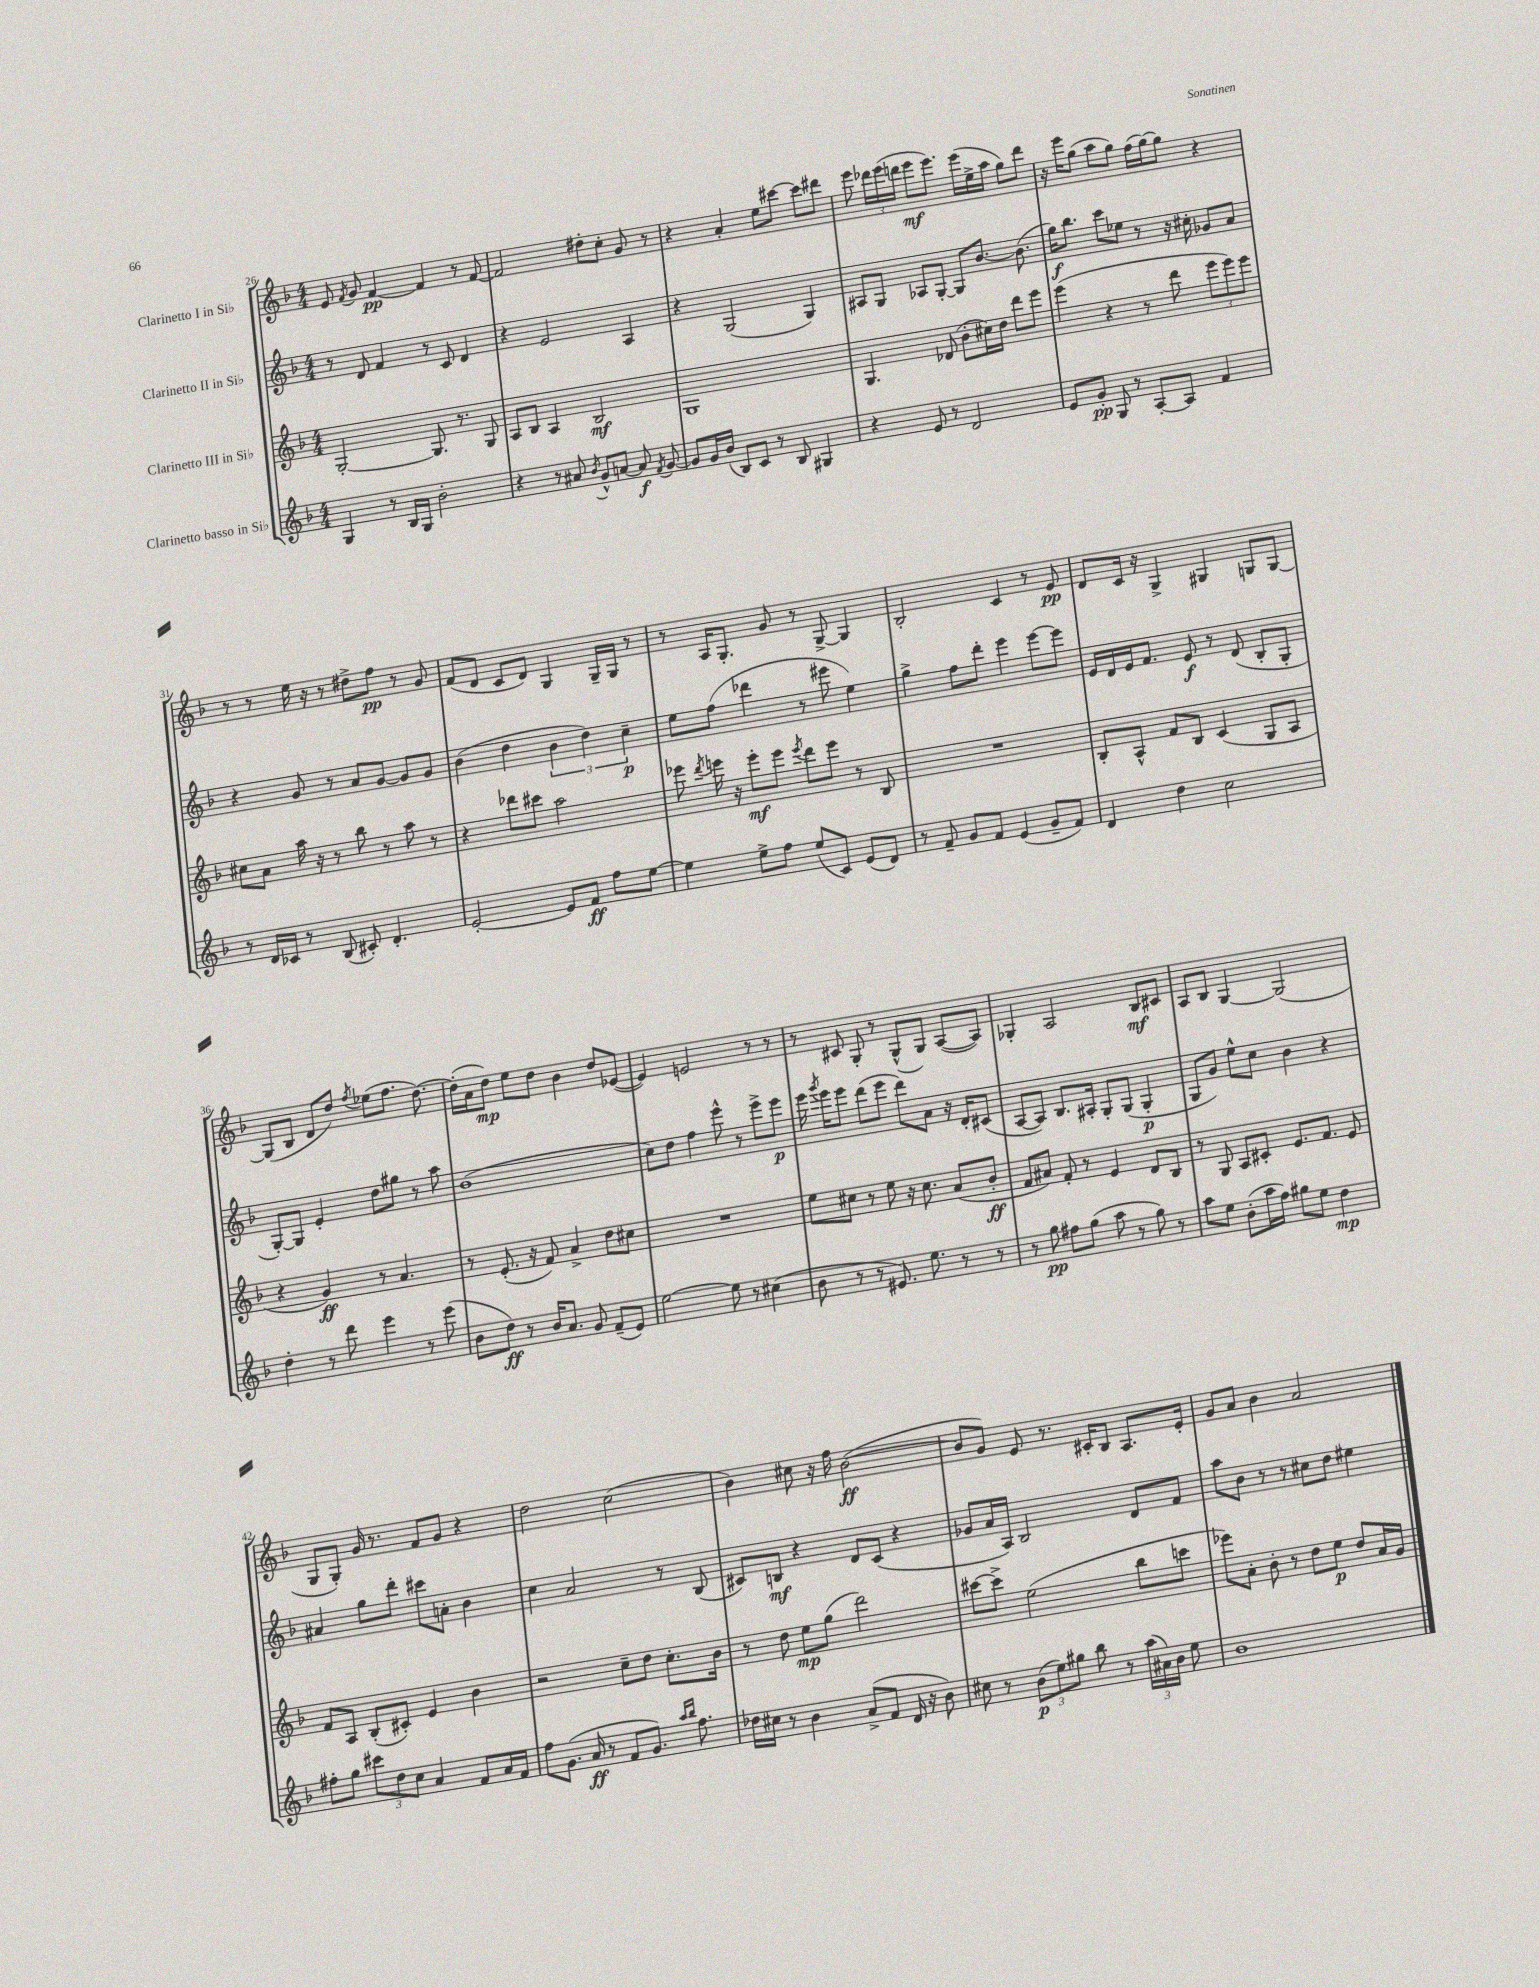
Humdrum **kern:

**kern	**dynam	**kern	**dynam	**kern	**dynam	**kern	**dynam
*part4	*part4	*part3	*part3	*part2	*part2	*part1	*part1
*staff4	*staff4	*staff3	*staff3	*staff2	*staff2	*staff1	*staff1
*I"Clarinetto basso in Si♭	*	*I"Clarinetto III in Si♭	*	*I"Clarinetto II in Si♭	*	*I"Clarinetto I in Si♭	*
*clefG2	*	*clefG2	*	*clefG2	*	*clefG2	*
*k[b-]	*	*k[b-]	*	*k[b-]	*	*k[b-]	*
*M4/4	*	*M4/4	*	*M4/4	*	*M4/4	*
=26	=26	=26	=26	=26	=26	=26	=26
4G/	.	[2G'/	.	8r	.	8e/	.
.	.	.	.	.	.	8qf/	.
.	.	.	.	8d/	.	8g/	.
8r	.	.	.	4f/	.	[4f/	pp
16B-/LL	.	.	.	.	.	.	.
16G/JJ	.	.	.	.	.	.	.
2b-'\	.	8.G/]	.	8r	.	4f/]	.
.	.	.	.	8c/	.	.	.
.	.	8.r	.	.	.	.	.
.	.	.	.	4d/	.	8r	.
.	.	8G/	.	.	.	[8f/	.
=27	=27	=27	=27	=27	=27	=27	=27
4r	.	8A/L	.	4r	.	2f/]	.
.	.	8B-/J	.	.	.	.	.
8r	.	4A/	.	2e/	.	.	.
8a#X/	.	.	.	.	.	.	.
8qb-/	.	.	.	.	.	.	.
8g^^/L	.	2B-/	mf	.	.	8dd#X'\L	.
[8an/J	.	.	.	.	.	8cc'\J	.
8a/]	f	.	.	4A/	.	8g/	.
8qf/	.	.	.	.	.	.	.
[8g/	.	.	.	.	.	8r	.
=28	=28	=28	=28	=28	=28	=28	=28
8g/L]	.	1G	.	4r	.	4r	.
16g/L	.	.	.	.	.	.	.
(16b-/JJ	.	.	.	.	.	.	.
8B-/L)	.	.	.	(2G/	.	4a'/	.
8c/J	.	.	.	.	.	.	.
8r	.	.	.	.	.	8ee\L	.
8B-/	.	.	.	.	.	[8ccc#X\J	.
4G#X/	.	.	.	4G/)	.	8ccc#\L]	.
.	.	.	.	.	.	8ddd#X\J	.
=29	=29	=29	=29	=29	=29	=29	=29
4r	.	4.G/	.	8A#X/L	.	8eee\	.
.	.	.	.	8G/J	.	24ddd-X\LL	.
.	.	.	.	.	.	(24eee\	.
.	.	.	.	.	.	24dddn\JJ	.
8e/	.	.	.	8A-X/L	.	8eee\L	mf
8r	.	(8d-X/	.	[8G'/J	.	8.eee\J)	.
2d/	.	8b-'\L	.	8G/L]	.	.	.
.	.	.	.	.	.	(16eee\LL	.
.	.	16cc#X\L)	.	[8.b-/J	.	16ee^\	.
.	.	16dd\JJ	.	.	.	16aa\JJ	.
.	.	8ddd\L	.	.	.	8gg\L)	.
.	.	.	.	(8.b-\]	.	.	.
.	.	8eee\J	.	.	.	8ddd\J	.
=30	=30	=30	=30	=30	=30	=30	=30
8e/L	.	(4eee\	.	16gg\KL)	f	16r	.
.	.	.	.	8.bb-\J	.	16eee\KL	.
8g'/J	pp	.	.	.	.	(8gg\J	.
8G/	.	4r	.	8ccc\L	.	8aa\L	.
8r	.	.	.	8ee-X\J	.	8gg\J)	.
[8A'/L	.	8r	.	8r	.	(16ff\LL	.
.	.	.	.	.	.	[16gg\J)	.
8A/J]	.	8ddd\	.	16r	.	8gg\J]	.
.	.	.	.	16cc#X'\	.	.	.
4f/	.	12eee\L	.	8g-X/L	.	4r	.
.	.	12eee\)	.	.	.	.	.
.	.	.	.	8a/J	.	.	.
.	.	12eee\J	.	.	.	.	.
!!LO:LB:g=z
=31	=31	=31	=31	=31	=31	=31	=31
8r	.	8cc#X\L	.	4r	.	8r	.
16d/LL	.	8a\J	.	.	.	8r	.
16c-X/JJ	.	.	.	.	.	.	.
8r	.	16aa\	.	8g/	.	16ee\	.
.	.	16r	.	.	.	16r	.
(8B-/	.	8r	.	8r	.	8r	.
8c#X'/)	.	8bb-\	.	8a/L	.	8dd#X^\L	.
4.d'/	.	8r	.	[8g/J	.	8ff\J	pp
.	.	8aa\	.	8g/L]	.	8r	.
.	.	8r	.	8g/J	.	8g/	.
=32	=32	=32	=32	=32	=32	=32	=32
[2e'/	.	4r	.	(4b-\	.	(8f/L	.
.	.	.	.	.	.	8d/J	.
.	.	8ddd-X\L	.	4dd\	.	8c/L	.
.	.	8ccc#X\J	.	.	.	8d/J)	.
8e/L]	.	2aa\	.	6b-\	.	4G/	.
8f/J	ff	.	.	.	.	.	.
.	.	.	.	6dd\)	.	.	.
8ff\L	.	.	.	.	.	16G~/LL	.
.	.	.	.	.	.	16G/JJ	.
.	.	.	.	6cc~\	p	.	.
[8ee\J	.	.	.	.	.	8r	.
=33	=33	=33	=33	=33	=33	=33	=33
4ee\]	.	8eee-X\	.	8ee\L	.	8r	.
.	.	8qddd/	.	.	.	.	.
.	.	16eeen\	.	(8ff\J	.	16A/KL	.
.	.	16r	.	.	.	8.G'/J	.
8ee^\L	.	8eee'\L	mf	4ddd-X\	.	.	.
8ff\J	.	8eee\J	.	.	.	8g/	.
.	.	8qeee/	.	.	.	.	.
(8ee/L	.	8ddd\L	.	8r	.	8r	.
8c/J)	.	8eee\J	.	8eee#X\	.	[8G^/	.
(8e/L	.	8r	.	4ee\)	.	4G/]	.
8d/J)	.	8B-/	.	.	.	.	.
=34	=34	=34	=34	=34	=34	=34	=34
8r	.	1r	.	4gg^\	.	2B-'/	.
8f~/	.	.	.	.	.	.	.
8g/L	.	.	.	8ff\L	.	.	.
8f/J	.	.	.	8ddd'\J	.	.	.
(4e/	.	.	.	4eee\	.	4c/	.
8g~/L	.	.	.	[8eee\L	.	8r	.
8f/J)	.	.	.	8eee\J]	.	8e/	pp
=35	=35	=35	=35	=35	=35	=35	=35
4d/	.	8B-'/L	.	16e/LL	.	8d/L	.
.	.	.	.	16d/	.	.	.
.	.	8A^^/J	.	16e/J	.	16c/Jk	.
.	.	.	.	8.f/J	.	16r	.
4dd\	.	8f/L	.	.	.	4G^/	.
.	.	8B-/J	.	8e/	f	.	.
2cc\	.	(4c/	.	8r	.	4G#X/	.
.	.	.	.	(8d/	.	.	.
.	.	8G/L	.	8B-'/L	.	8Gn/L	.
.	.	8A/J	.	8G'/J	.	[8G/J	.
!!LO:LB:g=z
=36	=36	=36	=36	=36	=36	=36	=36
4dd'\	.	4r	.	[8G'/L)	.	(8G/L]	.
.	.	.	.	8G/J]	.	8B-/J	.
8r	.	4g/)	ff	4e'/	.	8d/L	.
8ddd\	.	.	.	.	.	8dd/J)	.
.	.	.	.	.	.	8qff/	.
4eee\	.	8r	.	8dd\L	.	(8ee-X\L	.
.	.	4.a/	.	8gg#X\J	.	8.ff\J	.
8r	.	.	.	8r	.	.	.
.	.	.	.	.	.	[8.dd\)	.
(8eee\	.	.	.	8aa\	.	.	.
=37	=37	=37	=37	=37	=37	=37	=37
8b-\L	.	8r	.	(1b-	.	(16dd'\LL]	.
.	.	.	.	.	.	16a\J	.
8dd\J)	ff	(8.e'/	.	.	.	8dd\J)	mp
8r	.	.	.	.	.	8ee\L	.
.	.	16r	.	.	.	.	.
16b-/KL	.	8f/)	.	.	.	8dd\J	.
8.a/J	.	.	.	.	.	.	.
.	.	4a^/	.	.	.	4b-\	.
8g/	.	.	.	.	.	.	.
(8f~/L	.	8dd\L	.	.	.	8dd/L	.
8e/J)	.	8cc#X\J	.	.	.	([8e-X/J	.
=38	=38	=38	=38	=38	=38	=38	=38
[2ee\	.	1r	.	8cc\L)	.	4e-/])	.
.	.	.	.	8dd\J	.	.	.
.	.	.	.	4ff\	.	2en/	.
8ee\]	.	.	.	8eee^^\	.	.	.
8r	.	.	.	8r	.	.	.
(4cc#X\	.	.	.	8eee^\L	.	8r	.
.	.	.	.	8eee\J	p	8r	.
=39	=39	=39	=39	=39	=39	=39	=39
8b-\	.	8ee\L	.	16eee\	.	8r	.
.	.	.	.	8qggg/	.	.	.
.	.	.	.	16eee\KL	.	.	.
8r	.	8cc#X\J	.	8eee\J	.	8c#X/	.
8r	.	8r	.	(8ddd\L	.	8G'/	.
8.e#X/)	.	8ee\	.	8eee\J	.	8r	.
.	.	16r	.	8ddd\L)	.	(8G^^/L	.
8.ee\	.	8.cc#\	.	.	.	.	.
.	.	.	.	8a\J	.	8G/J)	.
8r	.	(8a/L	.	16r	.	([8A/L	.
.	.	.	.	16d'/KL	.	.	.
8r	.	8b-'/J	ff	(8c#X/J	.	8A/J])	.
=40	=40	=40	=40	=40	=40	=40	=40
8r	.	8f/L	.	[8A/L	.	4G-X'/	.
8gg\	pp	8a#X/J)	.	8A/J])	.	.	.
8ff#X\L	.	8f'/	.	8.B-/L	.	2A/	.
(8gg\J	.	8r	.	.	.	.	.
.	.	.	.	16A#X'/Jk	.	.	.
8aa\	.	4e/	.	8G'/L	.	.	.
8r	.	.	.	(8G/J	.	.	.
8gg\)	.	8d/L	.	4G'/	p	8B-/L	mf
8r	.	8B-/J	.	.	.	8c#X/J	.
=41	=41	=41	=41	=41	=41	=41	=41
8aa\L	.	8r	.	8G/L	.	8A/L	.
8ee\J	.	8G/	.	8g/J)	.	8B-/J	.
(8b-'\L	.	8A/L	.	8ee^^\L	.	[4G/	.
16aa\L	.	8c#X'/J	.	8cc\J	.	.	.
16ff\JJ)	.	.	.	.	.	.	.
8gg#X\L	.	8.e/L	.	4b-\	.	(2G/]	.
8ee\J	.	.	.	.	.	.	.
.	.	8.f/J	.	.	.	.	.
4dd\	mp	.	.	4r	.	.	.
.	.	8e/	.	.	.	.	.
!!LO:LB:g=z
=42	=42	=42	=42	=42	=42	=42	=42
8ff#X'\L	.	8f/L	.	4a#X/	.	8G/L	.
8gg\J	.	8A/J	.	.	.	8G'/J)	.
12ccc#X\L	.	(8B-'/L	.	8gg\L	.	16g/	.
.	.	.	.	.	.	8.r	.
12dd\	.	.	.	.	.	.	.
.	.	8c#X'/J)	.	8ddd'\J	.	.	.
12cc\J	.	.	.	.	.	.	.
4a/	.	4e/	.	8ccc#X\L	.	8f/L	.
.	.	.	.	8an'\J	.	8g/J	.
8f/L	.	4b-\	.	4b-\	.	4r	.
16a/L	.	.	.	.	.	.	.
16f/JJ	.	.	.	.	.	.	.
=43	=43	=43	=43	=43	=43	=43	=43
8ff\L	.	2r	.	4cc\	.	2dd\	.
(8.g\J	.	.	.	.	.	.	.
.	.	.	.	2a/	.	.	.
16a/	ff	.	.	.	.	.	.
8r	.	.	.	.	.	.	.
8f/L	.	8cc~\L	.	.	.	(2cc\	.
8.g/J)	.	8dd\J	.	.	.	.	.
.	.	8.cc'\L	.	8r	.	.	.
16qqaa/LL	.	.	.	.	.	.	.
16qqbb-/JJ	.	.	.	.	.	.	.
8.ff\	.	.	.	.	.	.	.
.	.	.	.	(8B-/	.	.	.
.	.	16b-\Jk	.	.	.	.	.
=44	=44	=44	=44	=44	=44	=44	=44
16dd-X\LL	.	8r	.	8c#X/L)	.	4b-\)	.
16cc#X\JJ	.	.	.	.	.	.	.
8r	.	8dd\	.	8Bn/J	mf	.	.
4b-\	.	8ee\L	mp	4r	.	8cc#X\	.
.	.	(8gg\J	.	.	.	16r	.
.	.	.	.	.	.	16ff\	.
(8a^/L	.	2ddd\)	.	8d/L	.	([2b-\	ff
8f/J	.	.	.	(8c#/J	.	.	.
16d/	.	.	.	4r	.	.	.
16r	.	.	.	.	.	.	.
8b-\)	.	.	.	.	.	.	.
=45	=45	=45	=45	=45	=45	=45	=45
8cc#X\	.	[8ccc#X\L	.	8g-X/L	.	8b-/L]	.
8r	.	8ccc#^\J]	.	16a/L	.	8g/J)	.
.	.	.	.	16A/JJ)	.	.	.
(12b-\L	p	(2ee\	.	2B-/	.	8e/	.
12ee\)	.	.	.	.	.	.	.
.	.	.	.	.	.	8.r	.
12gg#X\J	.	.	.	.	.	.	.
8bb-\	.	.	.	.	.	.	.
.	.	.	.	.	.	16c#X'/KL	.
8r	.	.	.	.	.	8B-/J	.
(24aa\LL	.	8bb-\L	.	8d/L	.	8.A/L	.
24a#X\)	.	.	.	.	.	.	.
24b-\JJ	.	.	.	.	.	.	.
8ee\	.	8cccn\J	.	8f/J	.	.	.
.	.	.	.	.	.	16e'/Jk	.
=46	=46	=46	=46	=46	=46	=46	=46
1b-	.	8eee-X\L)	.	8aa\L	.	8g/L	.
.	.	8a'\J	.	8b-\J	.	8a/J	.
.	.	8b-'\	.	8r	.	4b-\	.
.	.	8r	.	8r	.	.	.
.	.	8dd\L	.	8cc#X\L	.	2a/	.
.	.	8ee\J	p	8dd\J	.	.	.
.	.	8dd/L	.	4ee#X\	.	.	.
.	.	16a/L	.	.	.	.	.
.	.	16g/JJ	.	.	.	.	.
==	==	==	==	==	==	==	==
*-	*-	*-	*-	*-	*-	*-	*-
